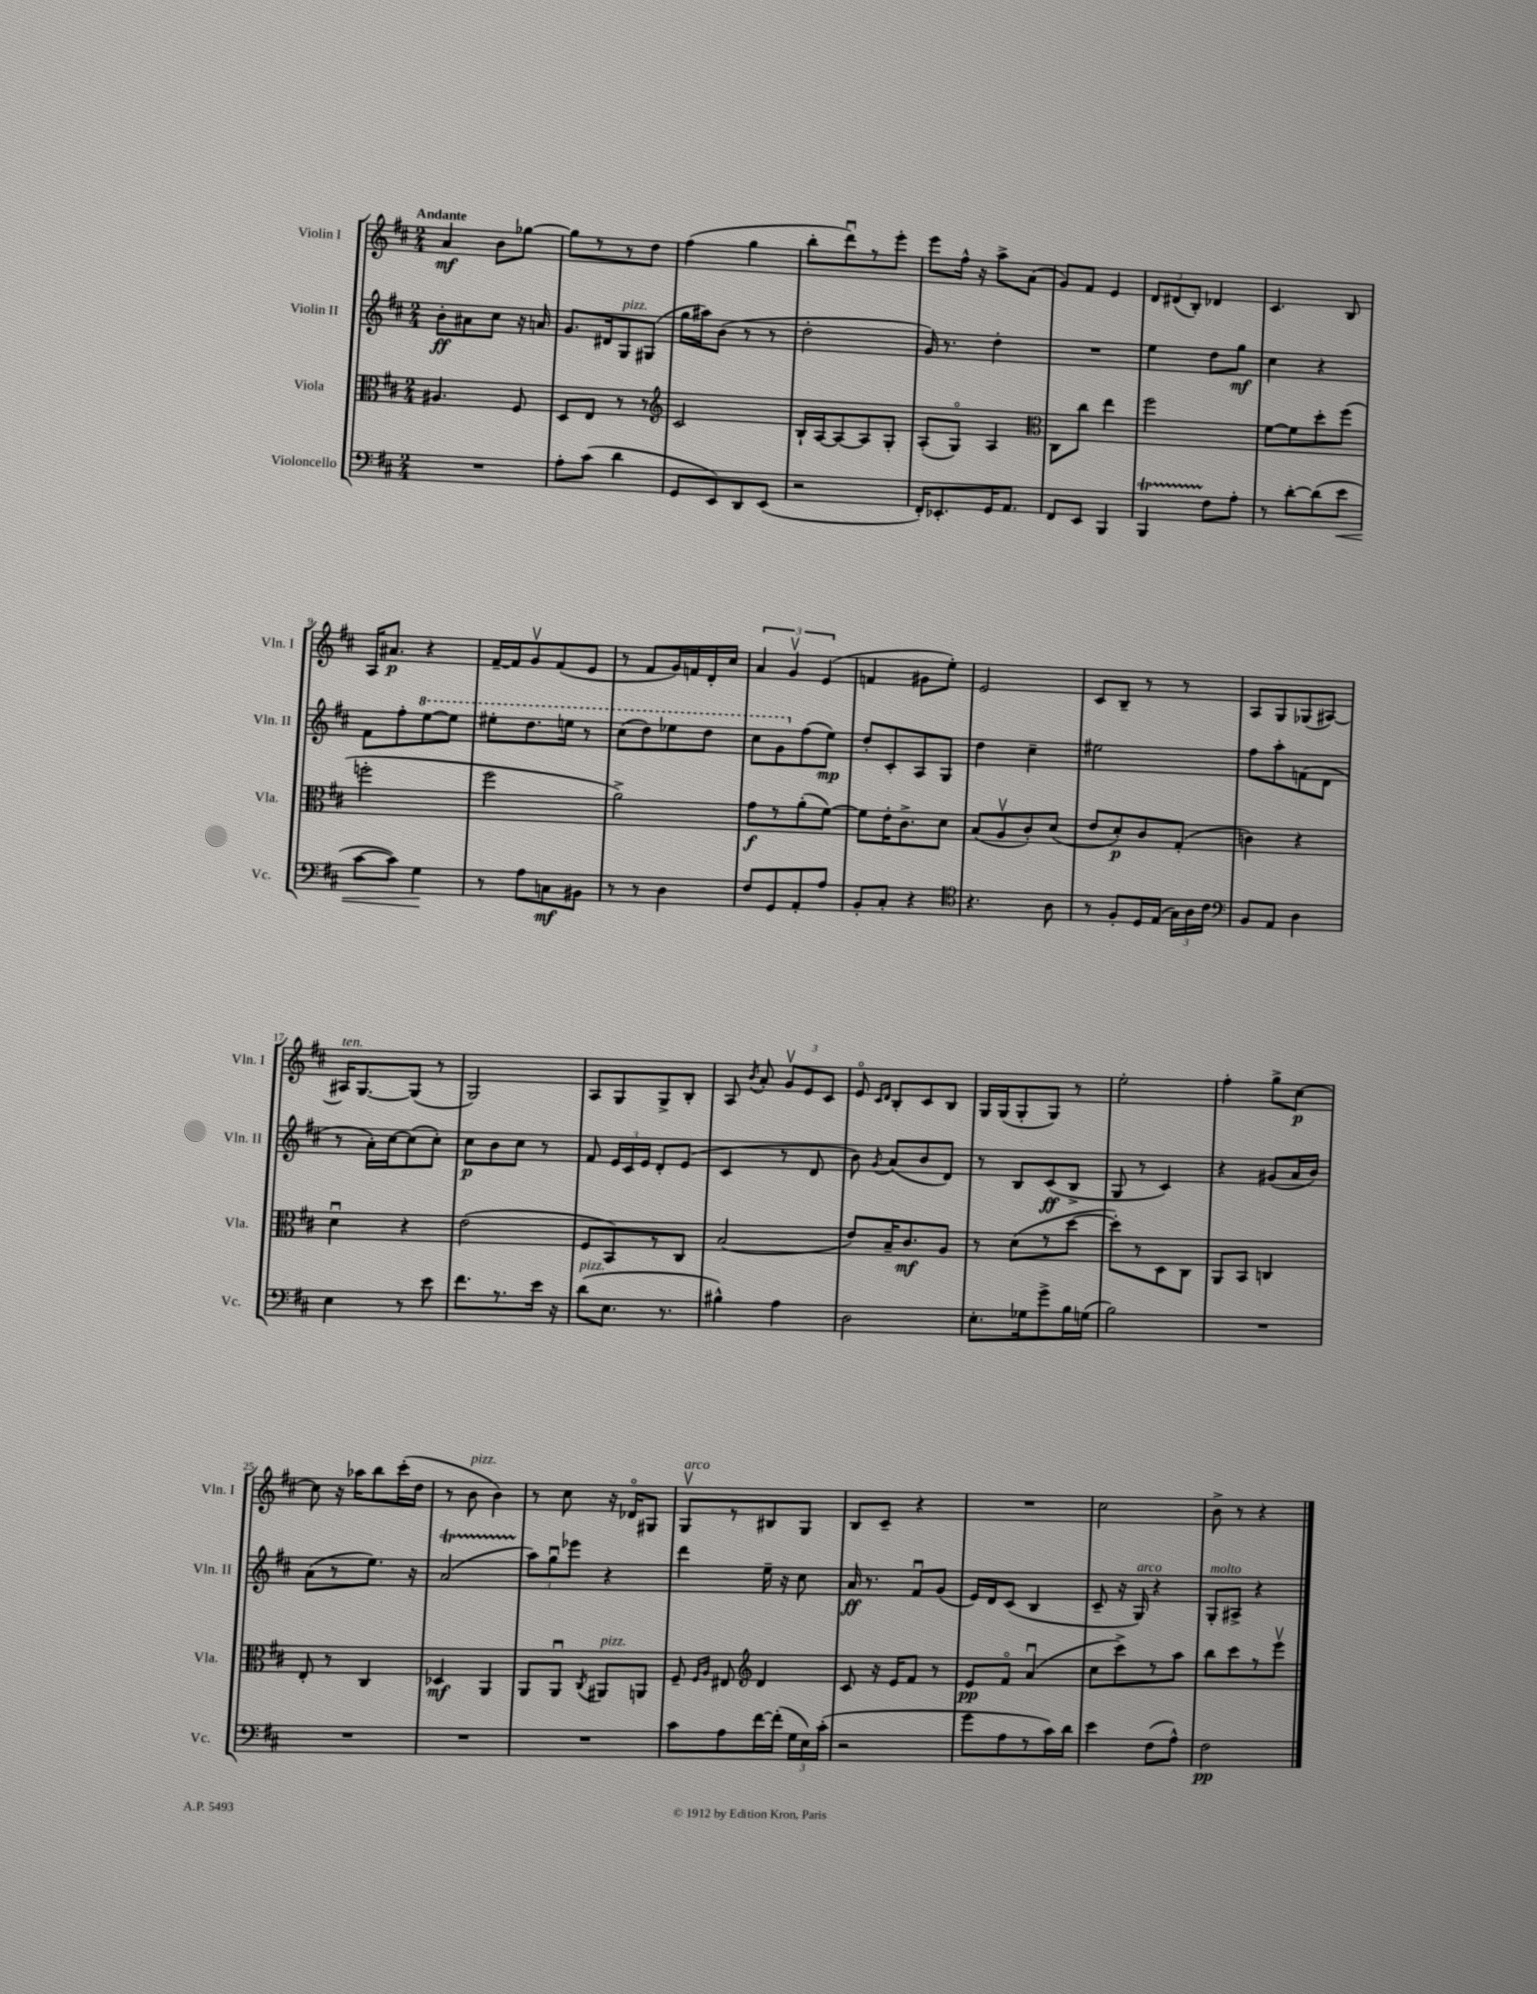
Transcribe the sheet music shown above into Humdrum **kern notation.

**kern	**kern	**kern	**kern
*staff4	*staff3	*staff2	*staff1
*clefF4	*clefC3	*clefG2	*clefG2
*k[f#c#]	*k[f#c#]	*k[f#c#]	*k[f#c#]
*M2/4	*M2/4	*M2/4	*M2/4
2r	4.A#	8b'	4a
.	.	8a#	.
.	.	8cc#	8b
.	8F#	16r	[8gg-
.	.	16a	.
=	=	=	=
8A'	8D	8.g	8gg-]
(8c#	8E	.	8r
.	.	16d#	.
4d	8r	8G	8r
.	8r	(8G#	8dd
=	=	=	=
*	*clefG2	*	*
8GG	2c#	16gg	(4ff#
.	.	16aa#)	.
8EE)	.	(8b	.
8DD	.	8r	4gg
(8EE	.	8r	.
=	=	=	=
2r	16B`	2dd'	8bb'
.	[16A	.	.
.	8A_	.	8dddu)
.	8A]	.	8r
.	8G'	.	8eee'
=	=	=	=
16FF#')	(8A'	16g)	8eee
8.EE-'	.	8.r	.
.	8Go)	.	16ff#^^
.	.	.	16r
16GG	4A	4dd'	8aa^
8.AA	.	.	.
.	.	.	(8a
=	=	=	=
*	*clefC3	*	*
8FF#	8C#	2r	8g)
8EE	8cc#	.	8f#
4BBB	4ee	.	4e
=	=	=	=
4BBB	2ff#	4ee	12d
.	.	.	(12d#
.	.	.	12B')
8F#	.	8dd	4d-
8A'	.	8gg	.
=	=	=	=
8r	[8f#	4cc#	4.c#
[8d'	8f#]	.	.
(8d]	8dd'	4r	.
8e	(8ff#	.	8B
=	=	=	=
[8c#	2ff'	8f#	16A
.	.	.	8.a#
8c#])	.	8ff#'	.
4G	.	[8eee	4r
.	.	8eee]	.
=	=	=	=
8r	2ff#	8eee#'	[16f#~
.	.	.	16f#]
8A	.	8.ddd	8gv
8C	.	.	(8f#
.	.	16eee	.
8BB#	.	8r	8e
=	=	=	=
8r	2a^)	(8ccc#	8r
8r	.	8ddd)	8f#
4D	.	8eee-	16g)
.	.	.	16f
.	.	8ddd	16d'
.	.	.	16cc#
=	=	=	=
8F#	8g	8ccc#	6a
8GG	8r	8gg	.
.	.	.	6gv
8AA'	(8a'	(8ff#	.
.	.	.	(6e
8A	[8f#)	8ee)	.
=	=	=	=
8BB'	8f#]	8dd'	4f
8C#'	16e'	8c#'	.
.	8.c#^	.	.
4r	.	8A	8g#
.	8d	8G	8ee')
=	=	=	=
*clefC4	*	*	*
4.r	(8B	4dd	2e
.	8Av	.	.
.	8c#')	4cc#~	.
8A	(8d	.	.
=	=	=	=
8r	8e	2ee#	8c#
8F#'	8d')	.	8B~
16D	8c#	.	8r
(16E	.	.	.
24G)	(8G'	.	8r
24A	.	.	.
24c#	.	.	.
=	=	=	=
*clefF4	*	*	*
8BB	4c)	8ff#	8A
8AA	.	8aa'	8G
4D	4r	(8f	(8G-
.	.	8d	[8A#)
=	=	=	=
4E	4du	8r	16A#]
.	.	.	[8.G
.	.	16a')	.
.	.	[16cc#	.
8r	4r	(8cc#]	(8G]
8e	.	8cc#')	8r
=	=	=	=
8.f#	(2e	8cc#	2G)
.	.	8b	.
8.r	.	.	.
.	.	8cc#	.
16e	.	8r	.
16r	.	.	.
=	=	=	=
(8d	8F#	8f#	8A
8.E	8BB)	24e	8G
.	.	24c#	.
.	.	24e	.
.	8r	8d'	8G^
8.r	.	.	.
.	8C#	(8e	8B'
=	=	=	=
4B#^^)	(2B	4c#	8A
.	.	.	8qb
.	.	.	8a'
4A	.	8r	12gv
.	.	.	12e
.	.	8d	.
.	.	.	12c#
=	=	=	=
2D	8e)	8b)	8eo
.	.	.	16qqc#
.	.	8qg	16qqd
.	16B~	(8a	8B'
.	8.c#	.	.
.	.	8b	8c#
.	8A	8d)	8B
=	=	=	=
8.E'	8r	8r	16G
.	.	.	(16G
.	(8d	8B	8G'
16G-	.	.	.
8g^	8r	(8c#	8G)
16B	[8dd	8B^	8r
(16G	.	.	.
=	=	=	=
2B)	8dd'])	8G	2ee'
.	8r	8r	.
.	8D	4c#)	.
.	8C#	.	.
=	=	=	=
2r	8AA	4r	4ff#'
.	8BB	.	.
.	4C	(8g#	8gg^
.	.	16a	[8cc#
.	.	16b)	.
=	=	=	=
2r	8E'	(8a	8cc#]
.	8r	8r	16r
.	.	.	16aa-
.	4C#	8.ee)	8bb
.	.	.	(16ccc#'
.	.	16r	16dd
=	=	=	=
2r	4D-	(2a	8r
.	.	.	8b
.	4AA	.	4b)
=	=	=	=
2r	8AA	12aa)	8r
.	.	12ggu	.
.	8AAu	.	8cc#
.	.	12eee-	.
.	8qC#	.	.
.	8AA#	4r	16r
.	.	.	16d-o
.	8AA	.	8G#
=	=	=	=
8c#	8F#~	4ddd	8Gv
.	16qqF#	.	.
.	16qqA	.	.
8A	8E#	.	8r
*	*clefG2	*	*
[16f#	4d	16ee~	8B#
(16f#']	.	16r	.
24G	.	8cc#	8G
24E)	.	.	.
(24c#'	.	.	.
=	=	=	=
2r	8c#	16a	8B
.	.	8.r	.
.	16r	.	8c#~
.	16e	.	.
.	8f#	8f#u	4r
.	8r	(8g	.
=	=	=	=
8g	8e	16e)	2r
.	.	16d	.
8A	8f#o	(8c#	.
8r	(4au	4B	.
16c#)	.	.	.
16d	.	.	.
=	=	=	=
4e	8cc#	8c#~	2cc#
.	8ccc#^)	16r	.
.	.	16G)	.
(8F#	8r	4r	.
8A^^)	8aa	.	.
=	=	=	=
2F#	8bb	8G'	8b^
.	8ccc#	8A#^	8r
.	8r	4r	4r
.	8eeev	.	.
==	==	==	==
*-	*-	*-	*-
